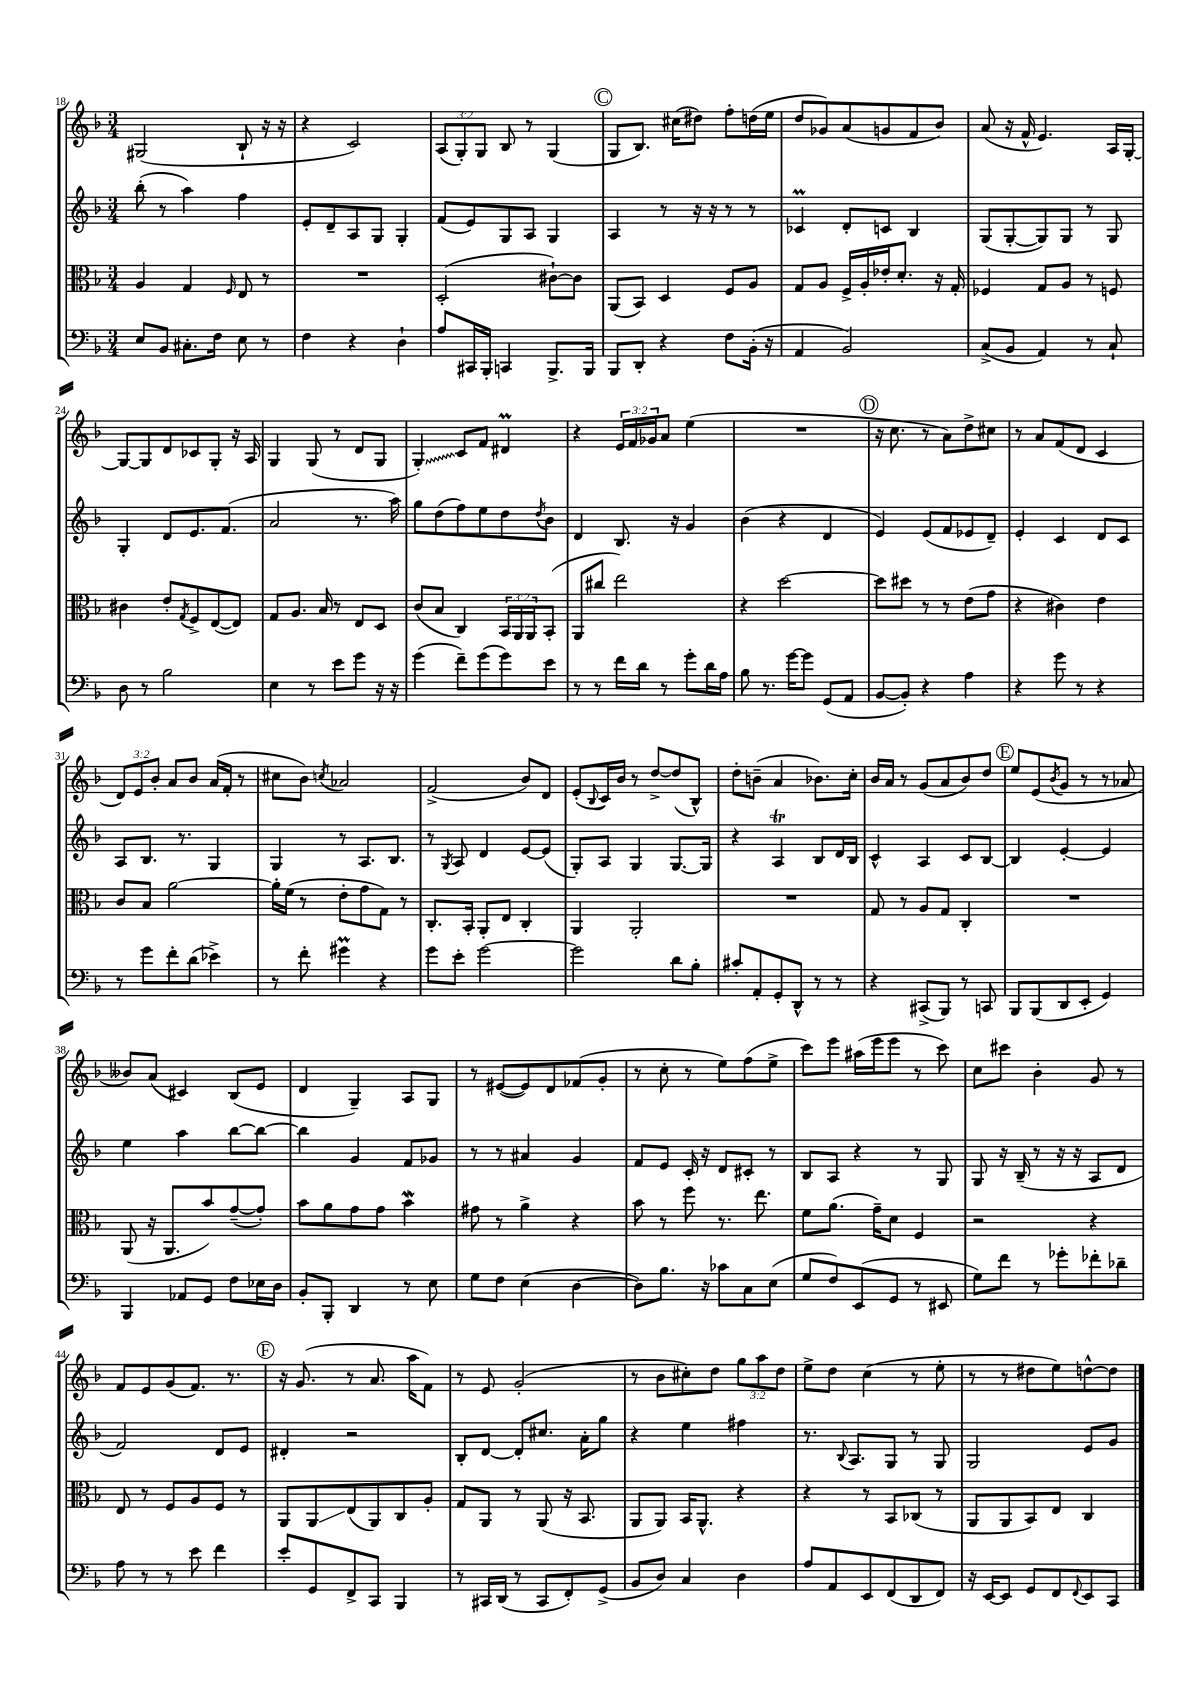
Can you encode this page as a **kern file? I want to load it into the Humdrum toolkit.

**kern	**kern	**kern	**kern
*staff4	*staff3	*staff2	*staff1
*clefF4	*clefC3	*clefG2	*clefG2
*k[b-]	*k[b-]	*k[b-]	*k[b-]
*M3/4	*M3/4	*M3/4	*M3/4
8E/L	4A/	(8bb-'\	(2G#/
8BB-/J	.	8r	.
8.C#'\L	4G/	4aa\)	.
16F\Jk	.	.	.
.	16qqF/	.	.
8E\	8E/	4ff\	8B-`/
8r	8r	.	16r
.	.	.	16r
=	=	=	=
4F\	2.r	8e'/L	4r
.	.	8d~/	.
4r	.	8A/	2c/)
.	.	8G/J	.
4D`\	.	4G'/	.
=	=	=	=
8A/L	(2D'/	(8f/L	(12A/L
.	.	.	12G'/)
16CC#/L	.	8e/)	.
.	.	.	12G/J
16BBB-'/JJ	.	.	.
4CC/	.	8G/	8B-/
.	.	8A/J	8r
8.BBB-^/L	[8c#`\L)	4G/	(4G/
.	8c#\]J	.	.
16BBB-/Jk	.	.	.
=	=	=	=
8BBB-/L	(8AA/L	4A/	8G/L
8DD'/J	8BB-/J)	.	8.B-/J)
4r	4D/	8r	.
.	.	.	(16cc#\LK
.	.	16r	8dd#\J)
.	.	16r	.
8F\L	8F/L	8r	8ff'\L
(16BB-'\Jk	8A/J	8r	(16dd\L
16r	.	.	16ee\JJ
=	=	=	=
4AA/	8G/L	4c-/	8dd/L
.	8A/J	.	8g-/)
2BB-/)	16F^/LL	8d'/L	(8a/
.	16A'/	.	.
.	16e-'/J	8c/J	8g/
.	8.d'/J	.	.
.	.	4B-/	8f/
.	16r	.	8b-/J)
.	16G'/	.	.
=	=	=	=
(8C^/L	4F-/	(8G/L	(8a/
8BB-/J	.	[8G'/	16r
.	.	.	16f^^/
4AA/)	8G/L	8G/])	4.e/)
.	8A/J	8G/J	.
8r	8r	8r	.
8C`/	8F/	8G/	16A/LL
.	.	.	[16G'/JJ
=	=	=	=
8D\	4c#\	4G'/	8G/_L
8r	.	.	8G/]
2B-\	8e'/L	8d/L	8d/
.	8qG/	.	.
.	8F^/	8.e/	8c-/
.	([8E/	.	8G'/J
.	.	(8.f/J	.
.	8E/]J)	.	16r
.	.	.	16A/
=	=	=	=
4E\	8G/L	2a/	4G/
.	8.A/J	.	.
8r	.	.	(8G/
.	16B-/	.	.
8e\L	8r	.	8r
8g\J	8E/L	8.r	8d/L
16r	8D/J	.	8G/J
16r	.	16aa\)	.
=	=	=	=
(4g\	(8c/L	8gg\L	4G'/)
.	8B-/J	(8dd\	.
8f~\L)	4C/)	8ff\)	8c/L
(8g\	.	8ee\	8f/J
8g\)	24BB-/LL	8dd\	4d#/
.	24AA/	.	.
.	24AA/J	.	.
.	.	8qdd/	.
8e\J	(8BB-'/J	8b-\J	.
=	=	=	=
8r	8AA/L	4d/	4r
8r	8cc#/J	.	.
16f\LL	2ee\)	8.B-/	24e/LL
.	.	.	24f/
16d\JJ	.	.	.
.	.	.	24g-/J
8r	.	.	8a/J
.	.	16r	.
8g'\L	.	4g/	(4ee\
16d\L	.	.	.
16A\JJ	.	.	.
=	=	=	=
8B-\	4r	(4b-\	2.r
8.r	.	.	.
.	[2dd\	4r	.
[16g\LK	.	.	.
8g\]J	.	.	.
(8GG/L	.	4d/	.
8AA/J	.	.	.
=	=	=	=
[8BB-/L	8dd\]L	4e/)	16r
.	.	.	8.cc\
8BB-'/]J)	8dd#\J	.	.
4r	8r	(8e/L	8r
.	8r	8f/	8a\L)
4A\	(8e\L	8e-/	8dd^\
.	8g\J	8d~/J)	8cc#\J
=	=	=	=
4r	4r	4e'/	8r
.	.	.	8a/L
8g\	4c#\)	4c/	(8f/
8r	.	.	8d/J
4r	4e\	8d/L	4c/
.	.	8c/J	.
=	=	=	=
8r	8c/L	8A/L	12d/L)
.	.	.	12e/
8g\L	8B-/J	8.B-/J	.
.	.	.	12b-'/J
8f'\	[2a\	.	8a/L
.	.	8.r	.
(8d\J	.	.	8b-/J
4e-^\)	.	4G/	(16a/LL
.	.	.	16f'/JJ
.	.	.	8r
=	=	=	=
8r	16a'\]LL	4G/	8cc#\L
.	(16f\JJ	.	.
8f'\	8r	.	8b-\J)
.	.	.	8qcc/
4g#\	8e'\L	8r	2a-/
.	8g\	8.A/L	.
4r	8G\J)	.	.
.	.	8.B-/J	.
.	8r	.	.
=	=	=	=
8g\L	8.C'/L	8r	(2f^/
.	.	8qG/	.
8e'\J	.	8A/	.
.	16BB-'/Jk	.	.
[2g\	8AA'/L	4d/	.
.	8E/J	.	.
.	4C'/	[8e/L	8b-/L)
.	.	(8e/]J	8d/J
=	=	=	=
2g\]	4AA/	8G'/L)	(8e'/L
.	.	.	8qqB-/
.	.	8A/J	16c/L)
.	.	.	16b-/JJ
.	2AA'/	4G/	8r
.	.	.	[8dd^/L
8d\L	.	[8.G/L	(8dd/]
8B-'\J	.	.	8B-^^/J)
.	.	16G/]Jk	.
=	=	=	=
8c#'/L	2.r	4r	8dd'\L
8AA'/	.	.	(8b~\J
8GG'/	.	4A/	4a/
8DD^^/J	.	.	.
8r	.	8B-/L	8.b-\L)
8r	.	16d/L	.
.	.	16B-/JJ	16cc'\Jk
=	=	=	=
4r	8G/	4c^^/	16b-/LL
.	.	.	16a/JJ
.	8r	.	8r
(8CC#^/L	8A/L	4A/	(8g/L
8BBB-/J)	8G/J	.	8a/
8r	4C'/	8c/L	8b-/)
8CC/	.	[8B-/J	8dd/J
=	=	=	=
8BBB-/L	2.r	4B-/]	8ee/L
(8BBB-/	.	.	(8e/
.	.	.	8qb-/
8DD/	.	[4e'/	8g/J
8EE'/J	.	.	8r
4GG/)	.	4e/]	8r
.	.	.	8a-/
=	=	=	=
4BBB-/	(8AA/	4ee\	8b--/L)
.	16r	.	(8a/J
.	8.AA/L	.	.
8AA-/L	.	4aa\	4c#/)
8GG/J	8b-/)	.	.
8F\L	([8g~/	[8bb-\L	(8B-/L
16E-\L	8g'/]J)	8bb-\_J	8e/J
16D\JJ	.	.	.
=	=	=	=
8BB-'/L	8b-\L	4bb-\]	4d/
8BBB-'/J	8a\	.	.
4DD/	8g\	4g/	4G~/)
.	8g\J	.	.
8r	4b-\	8f/L	8A/L
8E\	.	8g-/J	8G/J
=	=	=	=
8G\L	8g#\	8r	8r
8F\J	8r	8r	([8e#/L
(4E\	4a^\	4a#/	8e#/])
.	.	.	8d/
[4D\	4r	4g/	(8f-/
.	.	.	8g'/J
=	=	=	=
8D\]L)	8b-\	8f/L	8r
8.B-\J	8r	8e/J	8cc'\
.	8ff\	16c'/	8r
16r	.	16r	.
8c-\L	8.r	8d/L	8ee\L)
8C\	.	8c#'/J	(8ff\
.	8.ee\	.	.
(8E\J	.	8r	8ee^\J
=	=	=	=
8G/L	8f\L	8B-/L	8ccc\L)
8F/)	(8.a\J	8A/J	8eee\J
(8EE/	.	4r	(16aa#\LL
.	16g~\LK)	.	16eee\J
8GG/J	8d\J	.	8eee\J
8r	4F/	8r	8r
8EE#/	.	8G/	8ccc\)
=	=	=	=
8G\L)	2r	8G/	8cc\L
8f\J	.	16r	8ccc#\J
.	.	(16B-~/	.
8r	.	8r	4b-'\
8g-'\L	.	16r	.
.	.	16r	.
8f-'\	4r	8A/L	8g/
8d-~\J	.	8d/J	8r
=	=	=	=
8A\	8E/	2f/)	8f/L
8r	8r	.	8e/
8r	8F/L	.	(8g/
8e\	8A/	.	8.f/J)
4f\	8F/J	8d/L	.
.	.	.	8.r
.	8r	8e/J	.
=	=	=	=
8e'/L	8AA/L	4d#'/	16r
.	.	.	(8.g/
8GG/	8AA/	.	.
8FF^/	(8E/	2r	8r
8CC/J	8AA/)	.	8.a/
4BBB-/	8C/	.	.
.	.	.	16aa\LK
.	8A'/J	.	8f\J)
=	=	=	=
8r	8G/L	8B-'/L	8r
16CC#/LL	8AA/J	[8d/J	8e/
(16DD/JJ	.	.	.
8r	8r	8d'/]L	(2g'/
8CC#/L	(8AA/	8.cc#/J	.
8FF'/)	16r	.	.
.	8.BB-/	16a'\LK	.
(8GG^/J	.	8gg\J	.
=	=	=	=
8BB-/L	8AA/L	4r	8r
8D/J)	8AA/J)	.	8b-\L
4C/	16BB-/LK	4ee\	8cc#'\)
.	8.AA^^/J	.	.
.	.	.	8dd\J
4D\	4r	4ff#\	12gg\L
.	.	.	12aa\
.	.	.	12dd\J
=	=	=	=
8A/L	4r	8.r	8ee^\L
8AA/	.	.	8dd\J
.	.	8qqB-/	.
.	.	8.A/L	.
8EE/	8r	.	(4cc\
(8FF/	8BB-/L	8G/J	.
8DD/	(8C-/J	8r	8r
8FF/J)	8r	8G/	8ee'\
=	=	=	=
16r	8AA/L	2G/	8r
[16EE/LK	.	.	.
8EE/]J	8AA/	.	8r
8GG/L	8BB-/)	.	8dd#\L
8FF/	8E/J	.	8ee\)
8qqFF/	.	.	.
8EE/	4C/	8e/L	[8dd^^\
8CC/J	.	8g/J	8dd\]J
==	==	==	==
*-	*-	*-	*-
